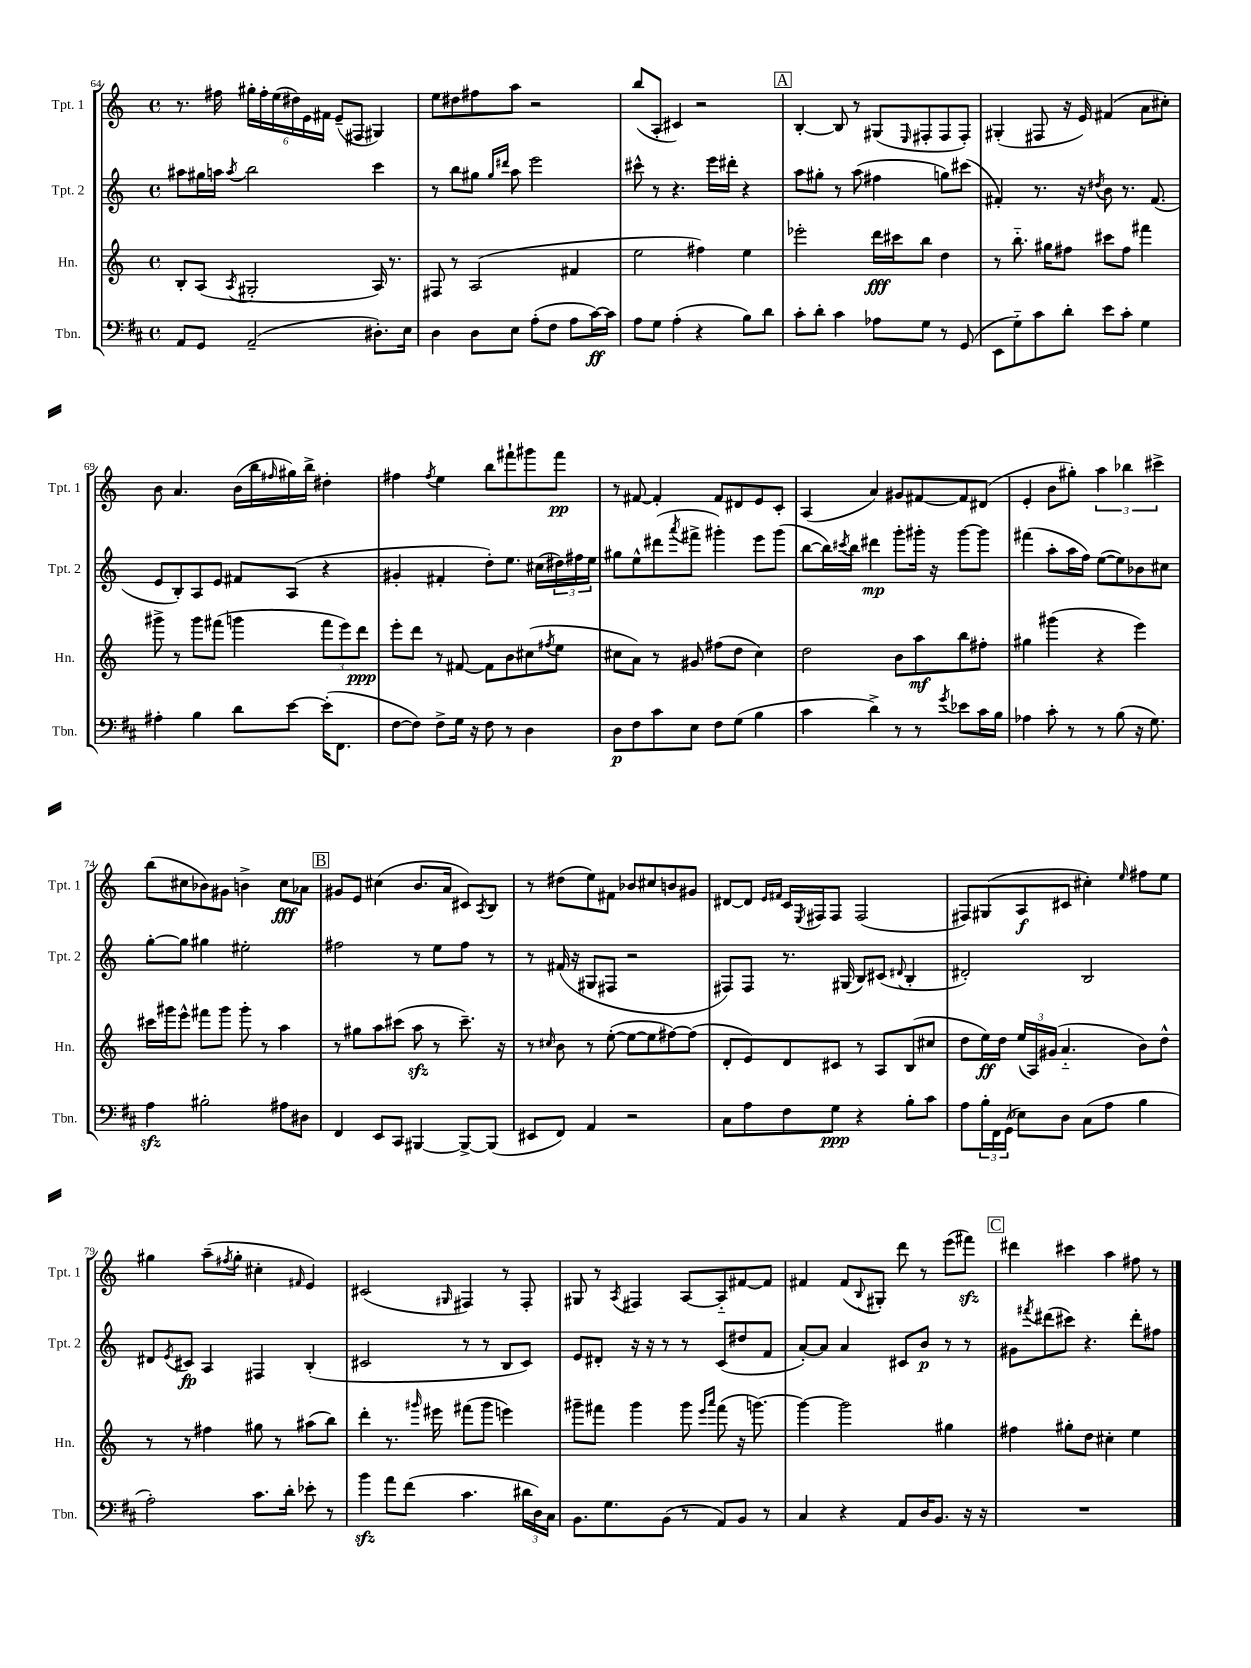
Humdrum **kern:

**kern	**dynam	**kern	**dynam	**kern	**dynam	**kern	**dynam
*part4	*part4	*part3	*part3	*part2	*part2	*part1	*part1
*staff4	*staff4	*staff3	*staff3	*staff2	*staff2	*staff1	*staff1
*I"Tbn.	*	*I"Hn.	*	*I"Tpt. 2	*	*I"Tpt. 1	*
*I'Tbn.	*	*I'Hn.	*	*I'Tpt. 2	*	*I'Tpt. 1	*
*clefF4	*	*clefG2	*	*clefG2	*	*clefG2	*
*k[f#c#]	*	*k[]	*	*k[]	*	*k[]	*
*M4/4	*	*M4/4	*	*M4/4	*	*M4/4	*
*met(c)	*	*met(c)	*	*met(c)	*	*met(c)	*
=64	=64	=64	=64	=64	=64	=64	=64
8AA/L	.	8B'/L	.	8aa#X\L	.	8.r	.
8GG/J	.	(8A/J	.	16gg#X\L	.	.	.
.	.	.	.	16aan\JJ	.	16ff#X\	.
.	.	8qA/	.	8qaa/	.	.	.
(2AA~/	.	2G#X'/	.	2bb\	.	24gg#X'\LL	.
.	.	.	.	.	.	24ff#'\	.
.	.	.	.	.	.	(24ee\	.
.	.	.	.	.	.	24dd#X\)	.
.	.	.	.	.	.	24e\	.
.	.	.	.	.	.	24f#X\JJ	.
.	.	.	.	.	.	(8e~/L	.
.	.	.	.	.	.	8F#X/J	.
8.D#X'\L)	.	16A/)	.	4ccc\	.	4G#X/)	.
.	.	8.r	.	.	.	.	.
16E\Jk	.	.	.	.	.	.	.
=65	=65	=65	=65	=65	=65	=65	=65
4D\	.	8F#X/	.	8r	.	8ee\L	.
.	.	8r	.	8bb\L	.	8dd#X\	.
8D\L	.	(2A/	.	8gg#X\J	.	8ff#X\	.
.	.	.	.	16qqgg#/LL	.	.	.
.	.	.	.	16qqddd#X/JJ	.	.	.
8E\J	.	.	.	8aa\	.	8aa\J	.
(8A'\L	.	.	.	2eee\	.	2r	.
8F#\J	.	.	.	.	.	.	.
8A\L	.	4f#X/	.	.	.	.	.
[16c#\L)	ff	.	.	.	.	.	.
16c#\JJ]	.	.	.	.	.	.	.
=66	=66	=66	=66	=66	=66	=66	=66
8A\L	.	2ee\	.	8ccc#X^^\	.	(8bb/L	.
8G\J	.	.	.	8r	.	8A'/J	.
(4A'\	.	.	.	4.r	.	4c#X/)	.
4r	.	4ff#X\)	.	.	.	2r	.
.	.	.	.	16eee\LL	.	.	.
.	.	.	.	16ddd#X'\JJ	.	.	.
8B\L)	.	4ee\	.	4r	.	.	.
8d\J	.	.	.	.	.	.	.
!!LO:REH:place=s1:t=A
=67	=67	=67	=67	=67	=67	=67	=67
8c#'\L	.	2eee-X'\	.	8aa\L	.	[4B'/	.
8d'\J	.	.	.	8gg#X'\J	.	.	.
4c#\	.	.	.	8r	.	8B/]	.
.	.	.	.	(8aa\	.	8r	.
8A-X\L	.	16ddd\LL	fff	4ff#X\	.	(8G#X/L	.
.	.	16ccc#X\J	.	.	.	.	.
.	.	.	.	.	.	16qqE/	.
8G\J	.	8bb\J	.	.	.	8F#X'/	.
8r	.	4dd\	.	8ggn\L)	.	8F#/	.
(8GG/	.	.	.	(8ccc#X\J	.	8F#'/J)	.
=68	=68	=68	=68	=68	=68	=68	=68
8EE\L	.	8r	.	4f#X'/)	.	(4G#X'/	.
8G\)	.	8.bb\	.	.	.	.	.
8c#\	.	.	.	8.r	.	8F#X/	.
.	.	16gg#X\KL	.	.	.	.	.
8d'\J	.	8ff#X\J	.	.	.	16r	.
.	.	.	.	16r	.	16e/)	.
.	.	.	.	8qdd#X/	.	.	.
8e\L	.	8ccc#X\L	.	8b\	.	(4f#X/	.
8c#'\J	.	8ff#\J	.	8.r	.	.	.
4G\	.	4fff#X\	.	.	.	8a\L	.
.	.	.	.	(8.f#/	.	.	.
.	.	.	.	.	.	8cc#X'\J)	.
!!LO:LB:g=z
=69	=69	=69	=69	=69	=69	=69	=69
4A#X'\	.	8ggg#X^\	.	8e/L	.	8b\	.
.	.	8r	.	8B'/)	.	4.a/	.
4B\	.	8ggg#\L	.	8A/	.	.	.
.	.	(8fff#X\J	.	8e/J	.	.	.
8d\L	.	4gggn\	.	8f#X/L	.	(16b\LL	.
.	.	.	.	.	.	16bb\	.
.	.	.	.	.	.	16qqff#X/	.
[8e\J	.	.	.	(8A/J	.	16gg#X\)	.
.	.	.	.	.	.	16bb^\JJ	.
(16e'\KL]	.	12fff#\L	.	4r	.	4dd#X'\	.
8.FF#\J	.	.	.	.	.	.	.
.	.	12eee\)	.	.	.	.	.
.	.	12ddd\J	ppp	.	.	.	.
=70	=70	=70	=70	=70	=70	=70	=70
[8F#\L	.	8eee'\L	.	4g#X'/	.	4ff#X\	.
8F#\J])	.	8ddd\J	.	.	.	.	.
.	.	.	.	.	.	8qff#/	.
8F#^\L	.	8r	.	4f#X'/	.	4ee\	.
16G\Jk	.	[8f#X/	.	.	.	.	.
16r	.	.	.	.	.	.	.
8F#\	.	8f#\L]	.	8dd'\L)	.	8bb\L	.
8r	.	8b\	.	8.ee\J	.	8fff#X`\	.
4D\	.	(8cc#X\	.	.	.	8ggg#X\	.
.	.	.	.	(16cc#X\LL	.	.	.
.	.	8qff#X/	.	.	.	.	.
.	.	8ee\J	.	24dd#X\)	.	8fff#\J	pp
.	.	.	.	24ff#X\	.	.	.
.	.	.	.	24ee\JJ	.	.	.
=71	=71	=71	=71	=71	=71	=71	=71
8D\L	p	8cc#X\L	.	8gg#X\L	.	8r	.
8F#\	.	8a\J)	.	8ee^^\	.	[8f#X/	.
8c#\	.	8r	.	(8ddd#X\	.	4f#'/]	.
.	.	.	.	8qaaa/	.	.	.
8E\J	.	8g#X/	.	8fff#X^\J	.	.	.
8F#\L	.	(8ff#X\L	.	4ggg#X'\)	.	8f#/L	.
(8G\J	.	8dd\J	.	.	.	8d#X/	.
4B\	.	4cc#\)	.	8eee\L	.	8e/	.
.	.	.	.	(8ggg#\J	.	8c'/J	.
=72	=72	=72	=72	=72	=72	=72	=72
4c#\	.	2dd\	.	[8bb\L	.	(4A/	.
.	.	.	.	16bb\L])	.	.	.
.	.	.	.	8qccc#X/	.	.	.
.	.	.	.	16bb\JJ	.	.	.
4d^\)	.	.	.	4ddd#X\	mp	4a/)	.
8r	.	8b\L	.	8ggg'\L	.	8g#X/L	.
8r	.	8aa\	mf	16ggg#X'\Jk	.	[8f#X/	.
.	.	.	.	16r	.	.	.
8qg/	.	.	.	.	.	.	.
8e-X\L	.	8bb\	.	[8ggg#\L	.	8f#/]	.
16c#\L	.	8ff#X'\J	.	8ggg#\J]	.	(8d#X/J	.
16B\JJ	.	.	.	.	.	.	.
=73	=73	=73	=73	=73	=73	=73	=73
4A-X\	.	4gg#X\	.	(4fff#X\	.	4e'/	.
8c#'\	.	(4ggg#X\	.	8aa'\L	.	8b\L	.
8r	.	.	.	16aa\L	.	8gg#X'\J)	.
.	.	.	.	16ff\JJ)	.	.	.
8r	.	4r	.	([8ee\L	.	6aa\	.
(8B\	.	.	.	8ee\])	.	.	.
.	.	.	.	.	.	6bb-X\	.
16r	.	4eee\)	.	8b-X\	.	.	.
8.G\)	.	.	.	.	.	.	.
.	.	.	.	.	.	6ccc#X^\	.
.	.	.	.	8cc#X\J	.	.	.
!!LO:LB:g=z
=74	=74	=74	=74	=74	=74	=74	=74
4Azz\	.	16ccc#X\LL	.	[8gg'\L	.	(8bb\L	.
.	.	16ggg#X\J	.	.	.	.	.
.	.	8eee^^\J	.	8gg\J]	.	8cc#X\	.
2B#X'\	.	8fff#X\L	.	4gg#X\	.	8b-X\)	.
.	.	8ggg#\J	.	.	.	8g#X\J	.
.	.	8ggg#'\	.	2ee#X'\	.	4bn^\	.
.	.	8r	.	.	.	.	.
8A#X\L	.	4aa\	.	.	.	8cc#\L	fff
8D#X\J	.	.	.	.	.	8a-X\J	.
!!LO:REH:place=s1:t=B
=75	=75	=75	=75	=75	=75	=75	=75
4FF#/	.	8r	.	2ff#X\	.	8g#X/L	.
.	.	8gg#X\L	.	.	.	8e/J	.
8EE/L	.	8aa\	.	.	.	(4cc#X\	.
8CC#/J	.	(8ccc#X\J	.	.	.	.	.
[4BBB#X/	.	8aazz\	.	8r	.	8.b/L	.
.	.	8r	.	8ee\L	.	.	.
.	.	.	.	.	.	16a/Jk	.
8BBB#^/L_	.	8.ccc#~\)	.	8ff#\J	.	8c#X/L)	.
.	.	.	.	.	.	8qA/	.
(8BBB#/J]	.	.	.	8r	.	8B/J	.
.	.	16r	.	.	.	.	.
=76	=76	=76	=76	=76	=76	=76	=76
8EE#X/L	.	8r	.	8r	.	8r	.
.	.	16qqcc#X/	.	.	.	.	.
8FF#/J)	.	8b\	.	(16f#X/	.	(8dd#X\L	.
.	.	.	.	16r	.	.	.
4AA/	.	8r	.	8G#X/L	.	8ee\)	.
.	.	([8ee'\	.	8F#X/J	.	8f#X\J	.
2r	.	8ee\L_	.	2r	.	8b-X/L	.
.	.	8ee\]	.	.	.	8cc#X/	.
.	.	[8ff#X\)	.	.	.	8bn/	.
.	.	(8ff#\J]	.	.	.	8g#X/J	.
=77	=77	=77	=77	=77	=77	=77	=77
8C#\L	.	8d'/L	.	8F#X/L)	.	[8d#X/L	.
8A\	.	8e/)	.	8F#/J	.	8d#/J]	.
.	.	.	.	.	.	16qqe/LL	.
.	.	.	.	.	.	16qqf#X/JJ	.
8F#\	.	8d/	.	8.r	.	16c/LL	.
.	.	.	.	.	.	8qE/	.
.	.	.	.	.	.	16F#X/J	.
8G\J	ppp	8c#X/J	.	.	.	8F#/J	.
.	.	.	.	(16G#X/	.	.	.
4r	.	8r	.	8B/L)	.	(2F#/	.
.	.	8A/L	.	(8c#X/J	.	.	.
.	.	.	.	8qqd#X/	.	.	.
8B'\L	.	(8B/	.	4B'/	.	.	.
8c#\J	.	8cc#X/J	.	.	.	.	.
=78	=78	=78	=78	=78	=78	=78	=78
8A\L	.	8dd\L	.	2d#X'/)	.	8F#X/L)	.
24B'\L	.	16ee\L)	ff	.	.	(8G#X/	.
24FF#\	.	.	.	.	.	.	.
.	.	16dd\JJ	.	.	.	.	.
(24GG\JJ	.	.	.	.	.	.	.
8E-X\L)	.	(24ee/LL	.	.	.	8A/	f
.	.	24A/)	.	.	.	.	.
.	.	(24g#X/JJ	.	.	.	.	.
8D\J	.	4.a/	.	.	.	8c#X/J	.
(8C#\L	.	.	.	2B/	.	4cc#X'\)	.
8A\J	.	.	.	.	.	.	.
.	.	.	.	.	.	16qqee/	.
4B\	.	8b\L)	.	.	.	8ff#X\L	.
.	.	8dd^^\J	.	.	.	8ee\J	.
!!LO:LB:g=z
=79	=79	=79	=79	=79	=79	=79	=79
2A'\)	.	8r	.	8d#X/L	.	4gg#X\	.
.	.	.	.	8qe/	.	.	.
.	.	8r	.	8c#X/J	fp	.	.
.	.	4ff#X\	.	4A/	.	(8aa~\L	.
.	.	.	.	.	.	8qff#X/	.
.	.	.	.	.	.	8gg#'\J	.
8.c#\L	.	8gg#X\	.	4F#X/	.	4cc#X'\	.
.	.	8r	.	.	.	.	.
16d'\Jk	.	.	.	.	.	.	.
.	.	.	.	.	.	16qqf#X/	.
8e-X'\	.	(8aa#X\L	.	(4B'/	.	4e/)	.
8r	.	8bb\J)	.	.	.	.	.
=80	=80	=80	=80	=80	=80	=80	=80
4bzz\	.	4ddd'\	.	2c#X/	.	(2c#X/	.
8a\L	.	8.r	.	.	.	.	.
(8f#\J	.	.	.	.	.	.	.
.	.	16qqggg#X/	.	.	.	.	.
.	.	16eee#X\	.	.	.	.	.
.	.	.	.	.	.	16qqG#X/	.
4.c#\	.	(8fff#X\L	.	8r	.	4F#X/)	.
.	.	8ggg#\J	.	8r	.	.	.
.	.	4eeen\)	.	8B/L	.	8r	.
24d#X\LL	.	.	.	8c#/J)	.	8F#'/	.
24D\)	.	.	.	.	.	.	.
24C#\JJ	.	.	.	.	.	.	.
=81	=81	=81	=81	=81	=81	=81	=81
8.BB\L	.	8ggg#X~\L	.	8e/L	.	8G#X/	.
.	.	8fff#X\J	.	8d#X'/J	.	8r	.
8.G\	.	.	.	.	.	.	.
.	.	.	.	.	.	8qA/	.
.	.	4ggg#\	.	16r	.	4F#X/	.
.	.	.	.	16r	.	.	.
(8BB\J	.	.	.	8r	.	.	.
8r	.	8ggg#\	.	8r	.	[8A/L	.
.	.	16qqeee/LL	.	.	.	.	.
.	.	16qqaaa/JJ	.	.	.	.	.
8AA/L)	.	(8fff#\	.	(8c/L	.	8A/]	.
8BB/J	.	16r	.	8dd#X/	.	[8f#X/	.
.	.	[8.gggn\)	.	.	.	.	.
8r	.	.	.	8f/J	.	8f#/J]	.
=82	=82	=82	=82	=82	=82	=82	=82
4C#/	.	4ggg\_	.	[8a'/L)	.	4f#X/	.
.	.	.	.	8a/J]	.	.	.
4r	.	2ggg\]	.	4a/	.	(8f#/L	.
.	.	.	.	.	.	8qqB/	.
.	.	.	.	.	.	8G#X'/J)	.
8AA/L	.	.	.	8c#X/L	.	8ddd\	.
16D/K	.	.	.	8b/J	p	8r	.
8.BB/J	.	.	.	.	.	.	.
.	.	4gg#X\	.	8r	.	(8eee\L	.
16r	.	.	.	8r	.	8fff#Xzz\J)	.
16r	.	.	.	.	.	.	.
!!LO:REH:place=s1:t=C
=83	=83	=83	=83	=83	=83	=83	=83
1r	.	4ff#X\	.	8g#X\L	.	4ddd#X\	.
.	.	.	.	8qfff#X/	.	.	.
.	.	.	.	(8ddd#X\	.	.	.
.	.	8gg#X'\L	.	8ccc#X\J)	.	4ccc#X\	.
.	.	8dd\J	.	4.r	.	.	.
.	.	4cc#X'\	.	.	.	4aa\	.
.	.	4ee\	.	8ddd#'\L	.	8ff#X\	.
.	.	.	.	8ff#X\J	.	8r	.
==	==	==	==	==	==	==	==
*-	*-	*-	*-	*-	*-	*-	*-
